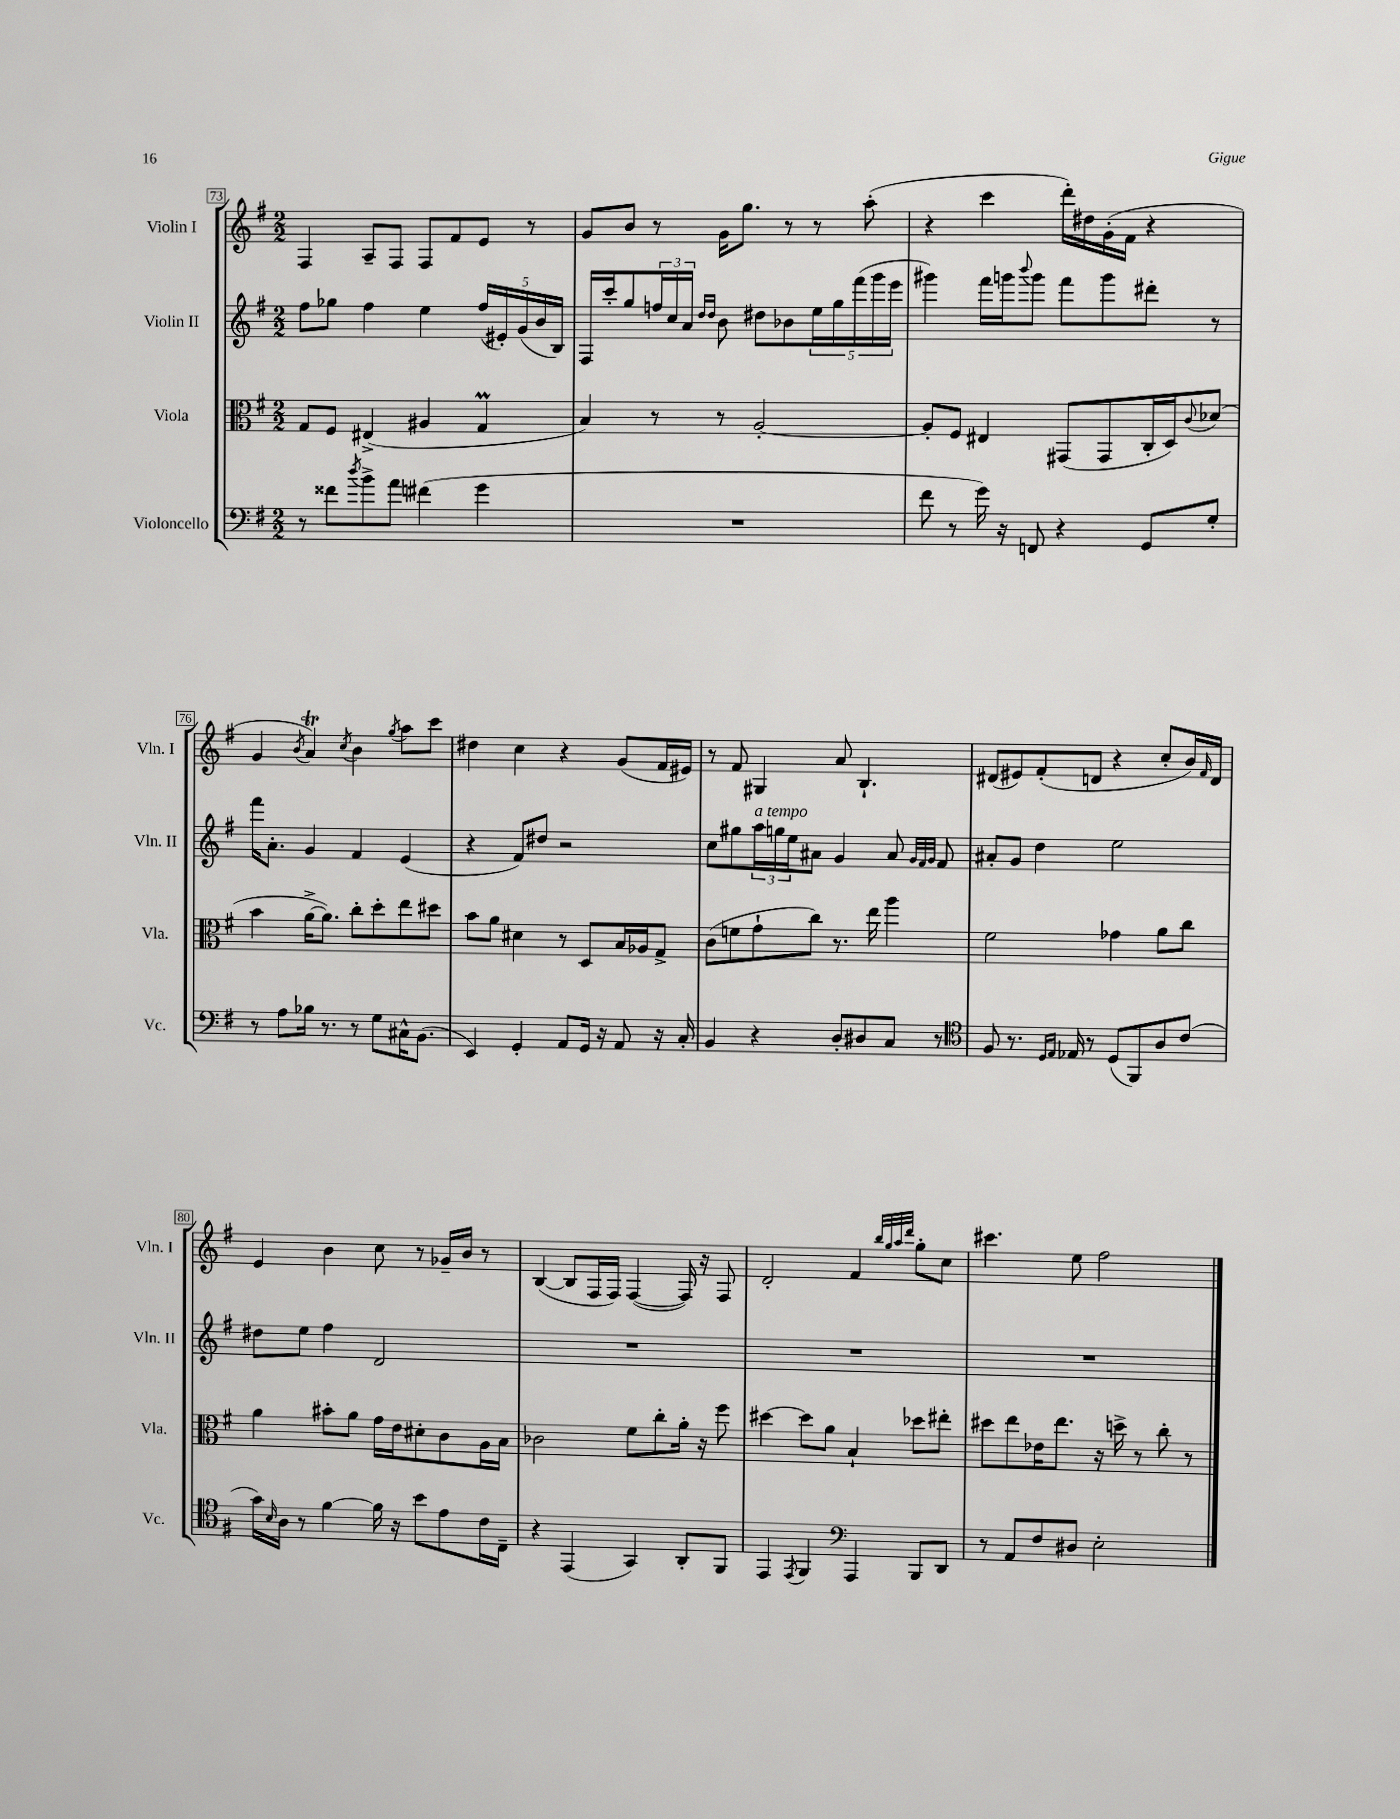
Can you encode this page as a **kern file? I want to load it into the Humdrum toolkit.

**kern	**kern	**kern	**kern
*staff4	*staff3	*staff2	*staff1
*clefF4	*clefC3	*clefG2	*clefG2
*k[f#]	*k[f#]	*k[f#]	*k[f#]
*M2/2	*M2/2	*M2/2	*M2/2
8r	8G/L	8ff#\L	4F#/
8f##\L	8F#/J	8gg-\J	.
8qdd/	.	.	.
8b^\	(4E#^/	4ff#\	8A~/L
8a\J	.	.	8F#/J
(4f#\	4A#/	4ee\	8F#/L
.	.	.	8f#/
4g\	4G/	(20ff#/LL	8e/J
.	.	20e#'/)	.
.	.	(20g/	.
.	.	.	8r
.	.	20b/	.
.	.	20B/JJ)	.
=	=	=	=
1r	4B/)	16F#/LL	8g/L
.	.	16ccc'/J	.
.	.	8gg/	8b/J
.	8r	24ff/L	8r
.	.	24cc/	.
.	.	24a/JJ	.
.	.	16qqdd/LL	.
.	.	16qqdd/JJ	.
.	8r	8b\	16g\LK
.	.	.	8.gg\J
.	[2A'/	8dd#\L	.
.	.	8b-\	8r
.	.	20ee\L	8r
.	.	20gg\	.
.	.	(20fff#\	.
.	.	.	(8aa'\
.	.	20ggg\	.
.	.	20eee\JJ	.
=	=	=	=
8f#\	8A'/]L	4ggg#\)	4r
8r	8F#/J	.	.
16g\)	4E#/	16fff#\LL	4ccc\
16r	.	16ggg\J	.
.	.	8qqbbb/	.
8FF/	.	8ggg\J	.
4r	(8GG#/L	8fff#\L	16ddd'\LL)
.	.	.	16dd#\
.	8GG#/	8ggg\	(16g'\
.	.	.	16f#\JJ
8GG/L	16C'/L	8ddd#'\J	4r
.	16D/J)	.	.
.	8qqc/	.	.
8G'/J	(8d-/J	8r	.
=	=	=	=
8r	4b\	16fff#\LK	4g/
.	.	8.a'\J	.
8A\L	.	.	.
.	.	.	8qb/
16B-\Jk	[16a^\LK	4g/	4a/)
8.r	8.a\]J)	.	.
.	.	.	8qcc/
8r	8cc'\L	4f#/	4b\
8G\L	8dd'\	.	.
.	.	.	8qgg/
16C#^^\K	8ee\	(4e/	8aa\L
(8.BB\J	.	.	.
.	8dd#\J	.	8ccc\J
=	=	=	=
4EE/)	8b\L	4r	4dd#\
.	8a\J	.	.
4GG'/	4d#\	8f#/L)	4cc\
.	.	8dd#/J	.
8AA/L	8r	2r	4r
16GG/Jk	8D/L	.	.
16r	.	.	.
8AA/	16B/L	.	(8g/L
.	16A-/J	.	.
16r	8G^/J	.	16f#/L
16C'/	.	.	16e#/JJ)
=	=	=	=
4BB/	(8c\L	8cc\L	8r
.	8f\	8gg#\	8f#/
4r	8g`\	24aa\L	4G#/
.	.	24gg\	.
.	.	24ee\J	.
.	8cc\J)	8a#\J	.
8D'/L	8.r	4g/	8a/
8D#/	.	.	4.B`/
.	16ee\	.	.
8C/J	4aa\	8a#/	.
.	.	32qqg/LLL	.
.	.	32qqf#/	.
.	.	32qqg/JJJ	.
8r	.	8f#/	.
=	=	=	=
*clefC4	*	*	*
8F#/	2f#\	8a#'/L	(8d#/L
8.r	.	8g/J	8e#/)
.	.	4dd\	(8f#'/
16qqD/LL	.	.	.
16qqE/JJ	.	.	.
16E-/	.	.	.
8r	.	.	8d/J
(8D/L	4g-\	2ee\	4r
8FF#/)	.	.	.
8A/	8a\L	.	8cc'/L
(8c/J	8cc\J	.	16b/L)
.	.	.	16qqf#/
.	.	.	16d/JJ
=	=	=	=
16g\LL)	4a\	8dd#\L	4e/
16qqB/	.	.	.
16A\JJ	.	.	.
8r	.	8ee\J	.
[4f#\	8b#'\L	4ff#\	4b\
.	8a\J	.	.
16f#\]	16g\LL	2d/	8cc\
16r	16e\J	.	.
8b\L	8d#'\	.	8r
8e\	8c\	.	16g-~/LL
.	.	.	16b/JJ
16c\L	16A\L	.	8r
16C~\JJ	16B\JJ	.	.
=	=	=	=
4r	2c-\	1r	([4B/
(4EE/	.	.	8B/]L
.	.	.	16F#/L
.	.	.	16F#/JJ)
4GG/)	8f#\L	.	([4F#/
.	8cc'\	.	.
8AA'/L	16a'\Jk	.	16F#/])
.	16r	.	16r
8FF#/J	8ff#\	.	8F#/
=	=	=	=
4EE/	[4dd#\	1r	2d'/
8qEE/	.	.	.
4FF#/	8dd#\]L	.	.
.	8a\J	.	.
*clefF4	*	*	*
4AAA/	4B`/	.	4f#/
.	.	.	32qqbb/LLL
.	.	.	32qqgg/
.	.	.	32qqaa/
.	.	.	32qqddd/JJJ
8BBB/L	8dd-\L	.	8gg'\L
8DD/J	8ee#'\J	.	8cc\J
=	=	=	=
8r	8dd#\L	1r	4.ccc#\
8AA/L	8ee\	.	.
8F#/	16e-\K	.	.
.	8.ee\J	.	.
8D#/J	.	.	8ee\
2E'\	16r	.	2ff#\
.	16dd^\	.	.
.	8r	.	.
.	8cc'\	.	.
.	8r	.	.
==	==	==	==
*-	*-	*-	*-
